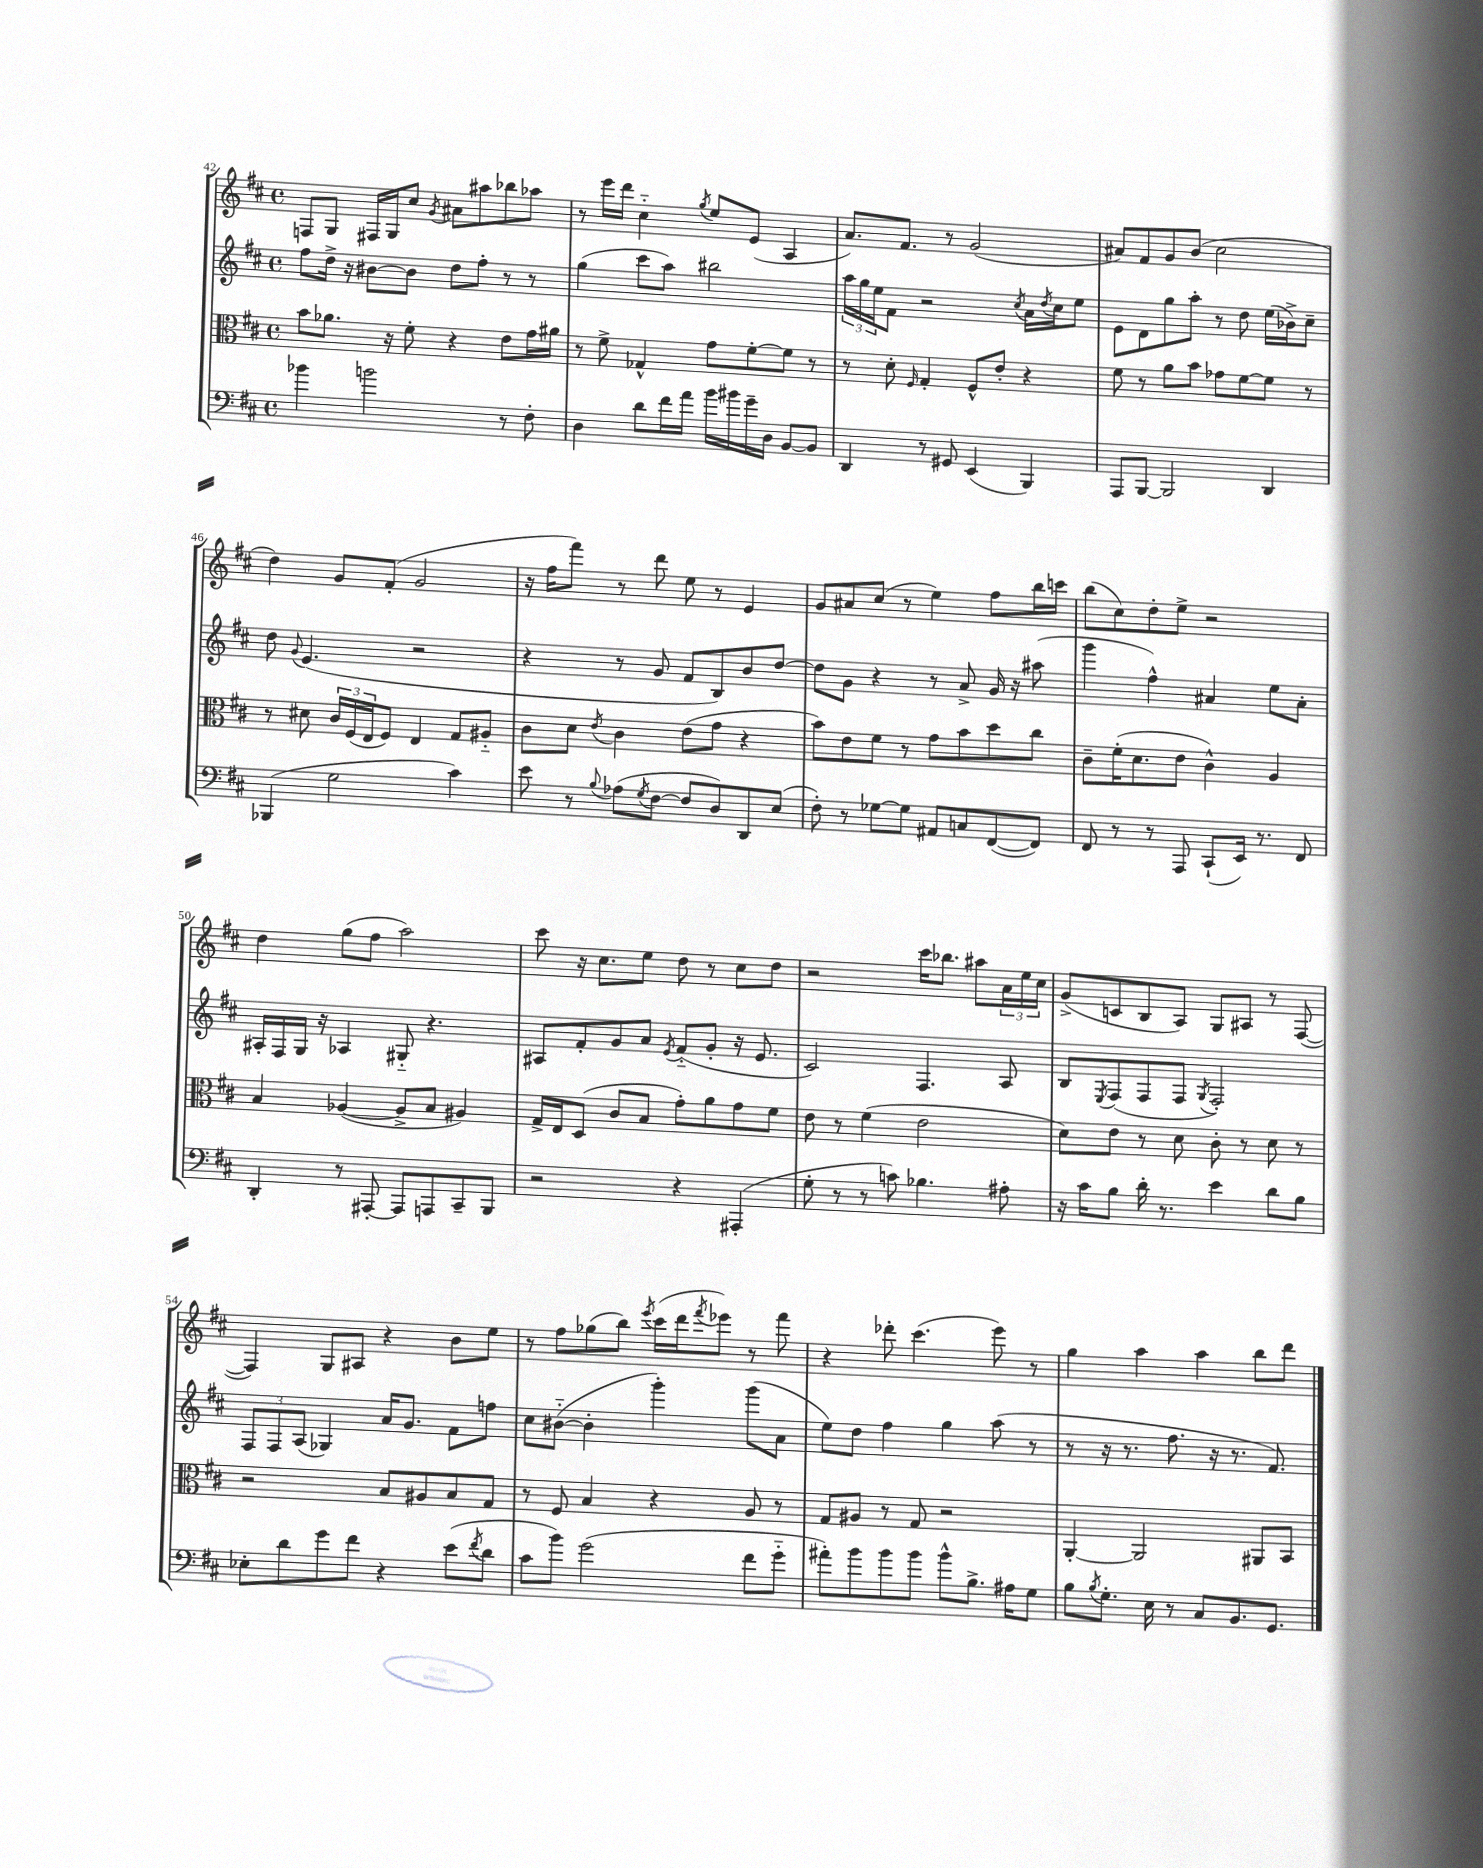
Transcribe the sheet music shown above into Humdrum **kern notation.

**kern	**kern	**kern	**kern
*staff4	*staff3	*staff2	*staff1
*clefF4	*clefC3	*clefG2	*clefG2
*k[f#c#]	*k[f#c#]	*k[f#c#]	*k[f#c#]
*M4/4	*M4/4	*M4/4	*M4/4
*met(c)	*met(c)	*met(c)	*met(c)
4b-\	8b\L	8ff#\L	8F/L
.	8.a-\J	16dd^\Jk	8G/J
.	.	16r	.
2b\	.	[8b#\L	16F#/LL
.	16r	.	16G/J
.	8f#'\	8b#\]J	8cc#/J
.	.	.	8qg/
.	4r	8dd\L	8a#\L
.	.	8ff#'\J	8aa#\
8r	8e\L	8r	8bb-\
8F#'\	16g\L	8r	8aa-\J
.	16a#\JJ	.	.
=	=	=	=
4D\	8r	(4gg\	8r
.	8f#^\	.	16eee\LL
.	.	.	16ddd\JJ
8d\L	4G-^^/	8ccc#\L	4cc#'~\
16f#\L	.	8aa\J)	.
16a\JJ	.	.	.
.	.	.	8qgg/
16b\LL	8g\L	2bb#\	8ee/L
16b#\	.	.	.
16g~\	[8f#'\	.	(8e/J
16D\JJ	.	.	.
[8BB/L	8f#\]J	.	4A/
8BB/]J	8r	.	.
=	=	=	=
4DD/	8r	24aa\LL	8.a/L)
.	.	24gg\	.
.	.	24ee\J	.
.	8d'\	8f#\J	.
.	.	.	8.f#/J
.	16qqF#/	.	.
8r	4G'/	2r	.
8GG#/	.	.	8r
(4EE/	8F#^^/L	.	(2g/
.	8e'/J	.	.
.	.	8qcc#/	.
4BBB/)	4r	16a\LL	.
.	.	8qdd/	.
.	.	16cc#\J	.
.	.	8ee\J	.
=	=	=	=
8AAA/L	8f#\	8e\L	8a#/L)
[8BBB/J	8r	8d\	8f#/
2BBB/]	8a\L	8gg\	8g/
.	8b\J	8aa'\J	(8b/J
.	8g-\L	8r	2cc#\
.	[8f#\	8dd\	.
4DD/	8f#\]J	(16ee\LL	.
.	.	16b-^\J)	.
.	8r	8cc#~\J	.
=	=	=	=
(4BBB-/	8r	8dd\	4dd\)
.	.	8qqg/	.
.	8d#\	(4.e/	.
2G\	24c#/LL	.	8g/L
.	(24F#/	.	.
.	24E/J	.	.
.	8F#/J)	.	(8f#'/J
.	4E/	2r	2g/
4c#\)	8G/L	.	.
.	8A#'~/J	.	.
=	=	=	=
8e\	8c#\L	4r	16r
.	.	.	16ff#\LK
8r	8d\J	.	8fff#\J)
8qqB/	8qe/	.	.
(8A-\L	4c#\	8r	8r
8qG/	.	.	.
[8F#\J	.	8g/	8ddd\
8F#/]L	(8e\L	8f#/L	8ee\
8D/)	8g\J	8B/)	8r
8DD/	4r	8b/	4e/
(8E/J	.	[8dd/J	.
=	=	=	=
8F#'\)	8b\L)	8dd\]L	8g/L
8r	8e\	8g\J	8a#/
[8G-\L	8f#\J	4r	(8cc#/J
8G-\]J	8r	.	8r
8AA#/L	8g\L	8r	4ee\)
8C/	8b\	8a^/	.
([8FF#/	8dd\	16g/	8ff#\L
.	.	16r	.
8FF#/]J)	8cc#\J	(8aa#\	16bb\L
.	.	.	16ccc\JJ
=	=	=	=
8FF#/	8c#~\L	4ggg\	(8bb\L
8r	(16f#'\K	.	8cc#\)
.	8.d\	.	.
8r	.	4ff#^^\)	8dd'\
8AAA/	8e\J	.	8ee^\J
(8CC#`/L	4c#^^\)	4a#/	2r
16EE/Jk)	.	.	.
8.r	.	.	.
.	4A/	8ee\L	.
8FF#/	.	8a#'\J	.
=	=	=	=
4DD'/	4B/	16A#'/LL	4dd\
.	.	16F#/	.
.	.	16G/JJ	.
.	.	16r	.
8r	([4A-/	4A-/	(8gg\L
[8AAA#'/	.	.	8ff#\J
8AAA#/]L	8A-^/]L	8G#'~/	2aa\)
8AAA/	8B/J	4.r	.
8CC#~/	4A#/)	.	.
8BBB/J	.	.	.
=	=	=	=
2r	16G^/LL	8A#/L	8ccc#\
.	16E/J	.	.
.	(8D/J	8f#'/	16r
.	.	.	8.cc#\L
.	8c#/L	8g/	.
.	8B/J	8a/J	8ee\J
.	.	8qe/	.
4r	8g'\L)	(8f#'~/L	8dd\
.	8a\	8g'/J	8r
(4AAA#'/	8g\	16r	8cc#\L
.	.	8.e/	.
.	8f#\J	.	8dd\J
=	=	=	=
8G'\	8e\	2c#/)	2r
8r	8r	.	.
8r	(4f#\	.	.
8c\)	.	.	.
4.B-\	2e\	4.F#/	16ccc#\LK
.	.	.	8.bb-\J
.	.	.	8aa#\L
8A#'\	.	8A/	24a\L
.	.	.	24ee\
.	.	.	24cc#\JJ
=	=	=	=
16r	8d\L)	8B/L	(8g^/L
16c#\LK	.	.	.
.	.	8qE/	.
8B\J	8e\J	(8F#/	8c/
16d'\	8r	8F#/	8B/
8.r	.	.	.
.	8d\	8F#/J	8A/J)
.	.	8qG/	.
4e\	8c#'\	2F#'/)	8G/L
.	8r	.	8A#/J
8d\L	8d\	.	8r
8B\J	8r	.	([8F#/
=	=	=	=
8E-'\L	2r	12F#/L	4F#/])
.	.	12F#/	.
8d\	.	.	.
.	.	(12A/J	.
8g\	.	4G-/)	8G/L
8f#\J	.	.	8A#/J
4r	8B/L	16a/LK	4r
.	.	8.g/J	.
.	8A#/	.	.
(8e\L	8B/	8f#\L	8b\L
8qf#/	.	.	.
8d\J	8G/J	8ff\J	8ee\J
=	=	=	=
8c#\L	8r	8cc#\L	8r
8b\J)	8F#/	([8b#'~\J	8ff#\L
(2g\	4B/	4b#'\]	(8gg-\
.	.	.	8bb\J)
.	.	.	8qeee/
.	4r	4ggg'\)	(16ccc#\LL
.	.	.	16ddd\J
.	.	.	8qfff#/
.	.	.	8eee-\J)
8f#\L	8A/	(8ggg\L	8r
8g'~\J	8r	8a\J	8fff#\
=	=	=	=
8a#'\L)	8G/L	8ee\L)	4r
8b\	8A#/J	8dd\J	.
8b\	8r	4ff#\	8ddd-'\
8b\J	8G/	.	(4.ccc#\
8b^^\L	2r	4gg\	.
8.B^\J	.	.	.
.	.	(8aa\	8eee\)
16A#\LK	.	.	.
8G\J	.	8r	8r
=	=	=	=
8B\L	[4AA'/	8r	4gg\
8qB/	.	.	.
8.G'\J	.	16r	.
.	.	8.r	.
.	2AA/]	.	4aa\
16E\	.	.	.
8r	.	8.ff#\	.
8C#/L	.	.	4aa\
.	.	16r	.
8.BB/	.	8.r	.
.	8AA#/L	.	8bb\L
8.GG/J	.	8.f#/)	.
.	8BB/J	.	8ddd\J
==	==	==	==
*-	*-	*-	*-
